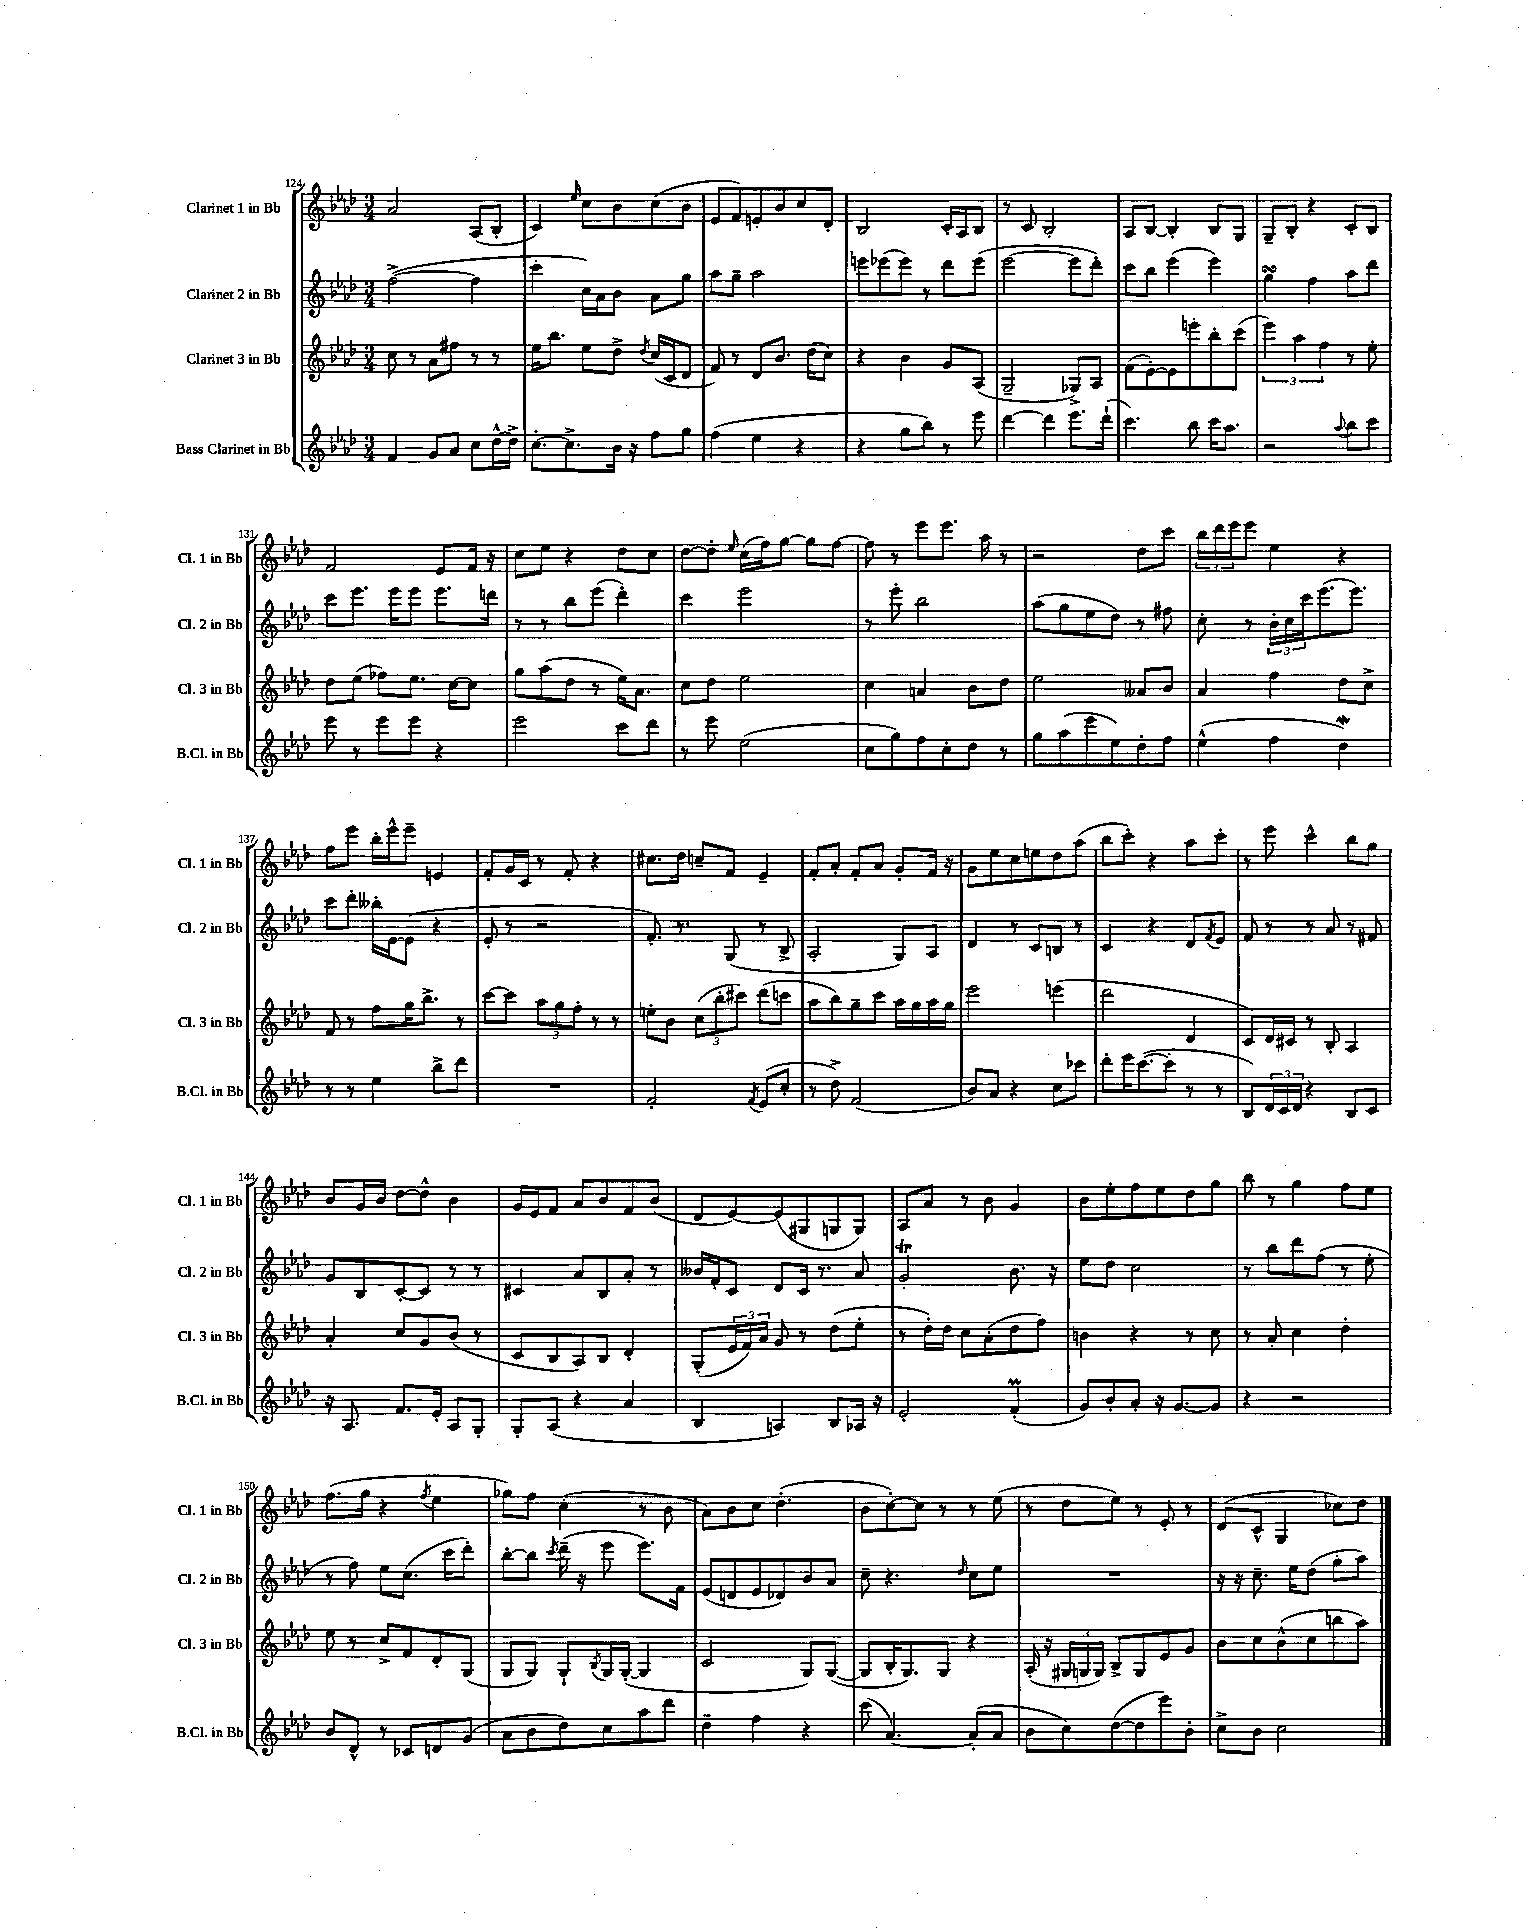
<<
\new StaffGroup <<
\new Staff = "s0" \with { instrumentName = "Clarinet 1 in Bb" shortInstrumentName = "Cl. 1 in Bb" } {
    \clef treble \key aes \major \numericTimeSignature \time 3/4
    aes'2 aes8( bes8-. |
    c'4) \grace { ees''16 } c''8 bes'8 c''8( bes'8 |
    ees'8 f'8) e'8-. bes'8 c''8 des'8-. |
    bes2 c'16-. aes16 bes8 |
    r8 c'8 bes2-. |
    aes8 bes8~ bes4-. bes8 g8 |
    g8-- bes8-. r4 c'8-. bes8 |
    f'2 ees'8 f'16 r16 |
    c''8 ees''8 r4 des''8 c''8 |
    des''8~ des''8-. \grace { ees''16 } c''16( f''16) g''8~ g''8 f''8~ |
    f''8 r8 ees'''8 ees'''8. aes''16 r8 |
    r2 des''8 c'''8 |
    \tuplet 3/2 { bes''16 des'''16 ees'''16 } ees'''8 ees''4 r4 |
    f''8 ees'''8 bes''16-. ees'''16-^ ees'''8-- e'4 |
    f'8-. g'16 c'16 r8 f'8-. r4 |
    cis''8. des''16 c''8-- f'8 ees'4-- |
    f'8-. aes'8-. f'8-. aes'8 g'8-. f'16 r16 |
    g'8 ees''8 c''8 e''8 des''8 aes''8( |
    bes''8 c'''8-.) r4 aes''8 c'''8-. |
    r8 ees'''8 c'''4-^ bes''8 g''8 |
    bes'8 g'16 bes'16 des''8~ des''8-^ bes'4 |
    g'16 ees'16 f'8 aes'8 bes'8 f'8 bes'8( |
    des'8 ees'8~) ees'8( gis8 g8 g8) |
    aes8 aes'8 r8 bes'8 g'4 |
    bes'8 ees''8-. f''8 ees''8 des''8 g''8 |
    bes''8 r8 g''4 f''8 ees''8 |
    f''8.( g''16 r4 \acciaccatura { f''8 } ees''4 |
    ges''8) f''8 c''4-.( r8 bes'8 |
    aes'8) bes'8 c''8 des''4.-.( |
    bes'8 c''8~-.) c''8 r8 r8 ees''8( |
    r8 des''8 ees''8) r8 ees'8-. r8 |
    des'8( c'8-^ g4 ces''8) des''8 \bar "|." |
}
\new Staff = "s1" \with { instrumentName = "Clarinet 2 in Bb" shortInstrumentName = "Cl. 2 in Bb" } {
    \clef treble \key aes \major \numericTimeSignature \time 3/4
    f''2~->( f''4 |
    c'''4-. c''16) aes'16 bes'8 aes'8 g''8 |
    aes''8 g''8-- aes''2 |
    e'''8 ees'''8( ees'''8) r8 des'''8 ees'''8( |
    ees'''2~ ees'''8 des'''8-.) |
    c'''8 bes''8 ees'''4( ees'''4) |
    g''4\turn f''4 aes''8 des'''8 |
    c'''8 ees'''8. ees'''16 ees'''8 ees'''8. d'''16 |
    r8 r8 bes''8 ees'''8( des'''4-.) |
    c'''4 ees'''2 |
    r8 ees'''8-. bes''2 |
    aes''8( g''8 ees''8 des''8) r8 fis''8 |
    c''8-. r8 \tuplet 3/2 { bes'16-. c''16 c'''16 } ees'''8.( ees'''8.) |
    c'''8 des'''8-. beses''16-. ees'16~ ees'8( r4 |
    ees'8-. r8 r2 |
    f'8.-.) r8. g8( r8 bes8-> |
    aes2-. g8) aes8 |
    des'4 r8 c'8 b8 r8 |
    c'4 r4 des'8 \acciaccatura { f'8 } ees'8 |
    f'8 r8 r8 aes'8 r8 fis'8 |
    g'8 bes8 c'8~-. c'8 r8 r8 |
    cis'4 aes'8 bes8 aes'8-. r8 |
    beses'16 f'16-. c'8 des'8 c'16 r8. aes'8 |
    g'2-.\trill bes'8. r16 |
    ees''8 des''8 c''2 |
    r8 bes''8 des'''8 f''8( r8 ees''8-. |
    r8 f''8) ees''8 c''8.( c'''16 des'''8-.) |
    bes''8~-. bes''8 \acciaccatura { c'''8 } des'''16--( r16 ees'''8 ees'''8.) f'16 |
    ees'8( d'8 ees'8 des'8) bes'8 aes'8 |
    c''8-- r4. \grace { des''16 } c''8 ees''8 |
    R2. |
    r16 r16 c''8.-- ees''16 des''8( g''8-. aes''8) \bar "|." |
}
\new Staff = "s2" \with { instrumentName = "Clarinet 3 in Bb" shortInstrumentName = "Cl. 3 in Bb" } {
    \clef treble \key aes \major \numericTimeSignature \time 3/4
    c''8 r8 aes'8 fis''8 r8 r8 |
    ees''16 bes''8. ees''8 des''8-> \acciaccatura { des''8 } c''16( c'16 des'8 |
    f'8) r8 des'8 bes'8. des''16( c''8) |
    r4 bes'4 g'8 aes8( |
    g2-- ges8->) aes8 |
    f'8( ees'8~-.) ees'8 e'''8-. bes''8-. c'''8( |
    \tuplet 3/2 { ees'''4) aes''4 f''4 } r8 ees''8-. |
    des''8 ees''8( fes''8) ees''8. c''16~ c''8 |
    g''8 aes''8( des''8 r8 ees''16) aes'8. |
    c''8 des''8 ees''2 |
    c''4 a'4 bes'8 des''8 |
    ees''2 aeses'8 bes'8 |
    aes'4 f''4 des''8 c''8-> |
    f'8 r8 f''8 g''16 bes''8.-> r8 |
    c'''8~ c'''8 \tuplet 3/2 { aes''8 g''8 f''8-. } r8 r8 |
    e''8-. bes'8 \tuplet 3/2 { c''8( bes''8-. cis'''8) } des'''8( c'''8 |
    aes''8 bes''8) g''8-- c'''8 aes''16 g''16 aes''16 g''16 |
    ees'''2 e'''4( |
    des'''2 des'4 |
    c'8) des'16 cis'16 r8 bes8-. aes4 |
    aes'4-. c''8 g'8 bes'8( r8 |
    c'8 bes8 aes8) bes8 des'4-. |
    g8-.( \tuplet 3/2 { ees'16 f'16) aes'16 } g'8 r8 des''8( ees''8-. |
    r8 des''16-.) des''16 c''8 aes'8-.( des''8 f''8) |
    b'4 r4 r8 c''8 |
    r8 aes'8-. c''4 des''4-. |
    ees''8 r8 c''8-> f'8 des'8-. g8( |
    g8 g8) g8-! \acciaccatura { bes8 } g16 g16~-.( g4 |
    c'2 g8) g8~( |
    g8 bes16-. g8.) g8 r4 |
    aes16-.( r16 \tuplet 3/2 { gis16 g16 g16) } bes8-> g8 ees'8 g'8 |
    bes'8 c''8 bes'8-^( c''8 b''8 aes''8) \bar "|." |
}
\new Staff = "s3" \with { instrumentName = "Bass Clarinet in Bb" shortInstrumentName = "B.Cl. in Bb" } {
    \clef treble \key aes \major \numericTimeSignature \time 3/4
    f'4 g'8 aes'8 c''8 des''16~-^ des''16-> |
    c''8.~-. c''8.-> bes'16 r16 f''8 g''8 |
    f''4( ees''4 r4 |
    r4 g''8 bes''8) r8 ees'''8 |
    des'''4~ des'''4 ees'''8. des'''16-!( |
    c'''4.) bes''8 c'''16 aes''8. |
    r2 \appoggiatura { aes''8 } bes''8 c'''8 |
    ees'''8 r8 ees'''8 ees'''8 r4 |
    ees'''2 c'''8 des'''8 |
    r8 ees'''8 ees''2( |
    c''8 g''8) f''8 c''8-. des''8 r8 |
    g''8 aes''8( ees'''8 ees''8) des''8-. f''8 |
    ees''4-^( f''4 des''4\mordent) |
    r8 r8 ees''4 bes''8-> des'''8 |
    R2. |
    f'2-. \acciaccatura { f'8 } ees'8( c''8-. |
    r8 des''8->) f'2( |
    bes'8) aes'8 r4 c''8 ces'''8 |
    des'''8-. ees'''16 c'''8.~( c'''8-. r8 r8 |
    bes8) \tuplet 3/2 { des'16 c'16 des'16 } r4 bes8 c'8 |
    r16 aes8. f'8. ees'16-. aes8 g8-. |
    g8-. aes8( r4 aes'4 |
    bes4 a4) bes8 aes16 r16 |
    ees'2-. f'4-.\prall( |
    g'8) bes'8-. aes'8-. r16 g'8.~ g'8 |
    r4 r2 |
    bes'8 des'8-^ r8 ces'8 d'8 g'8( |
    aes'8 bes'8 des''8) c''8 aes''8 des'''8 |
    des''4-- f''4 r4 |
    c'''8( aes'4.~) aes'8-.( aes'8 |
    bes'8 c''8) des''8~( des''8 ees'''8) bes'8-. |
    c''8-> bes'8 c''2 \bar "|." |
}
>>
>>
\layout { \context { \Score currentBarNumber = #124 } }
